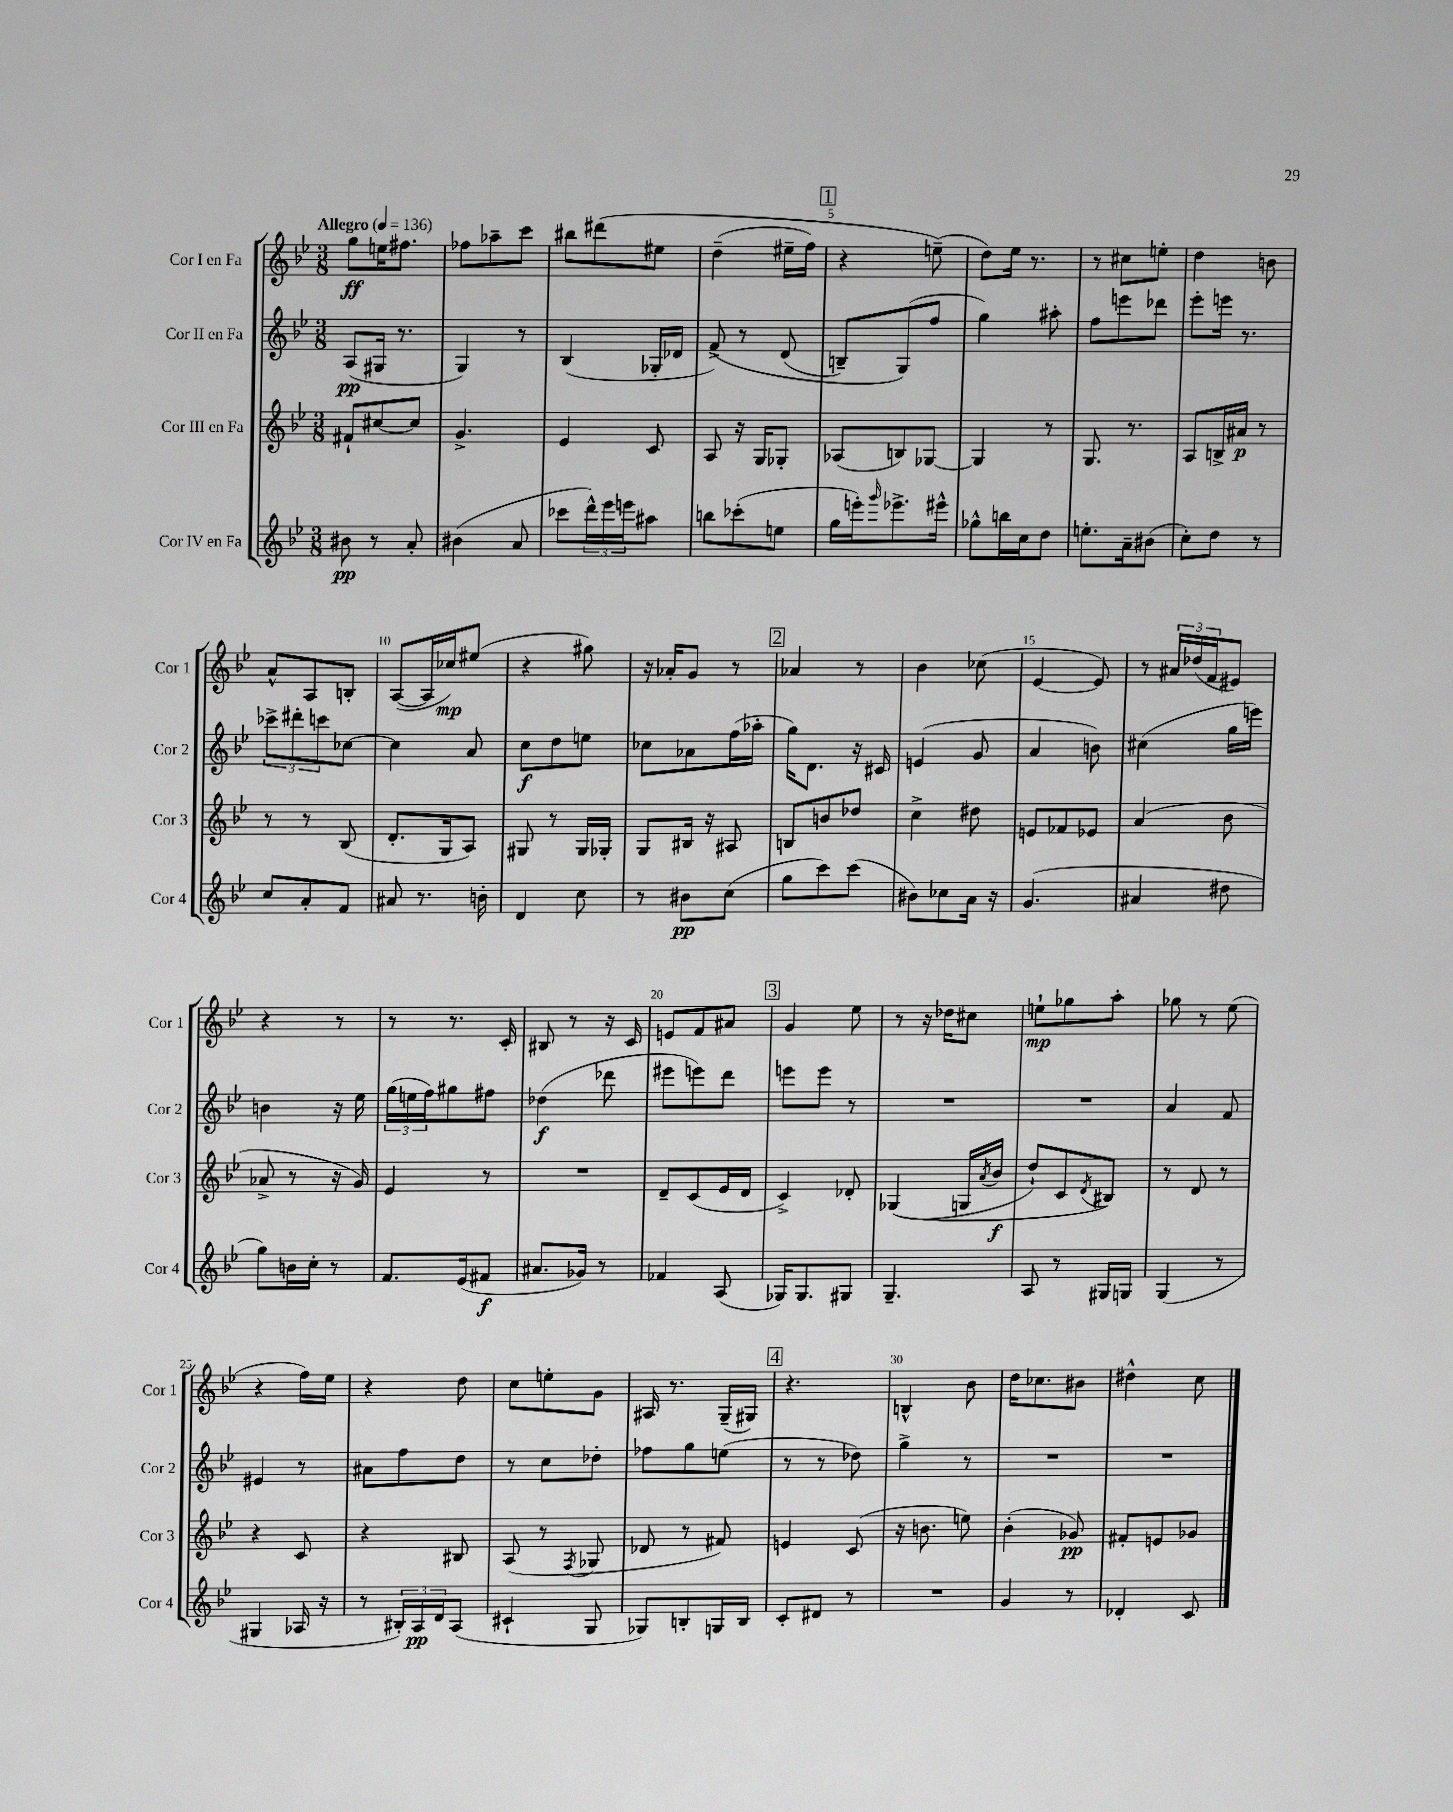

**kern	**kern	**kern	**kern
*staff4	*staff3	*staff2	*staff1
*clefG2	*clefG2	*clefG2	*clefG2
*k[b-e-]	*k[b-e-]	*k[b-e-]	*k[b-e-]
*M3/8	*M3/8	*M3/8	*M3/8
*MM136	*MM136	*MM136	*MM136
8b#	8f#`	(8A	8gg
8r	[8cc#	16G#	16ee
.	.	8.r	8.ff#
8a'	8cc#]	.	.
=	=	=	=
(4b#	4.g^	4G)	8ff-
.	.	.	8aa-~
8a	.	8r	8ccc
=	=	=	=
8ccc-	4e-	(4B-	8bb#
24ddd^^)	.	.	&(8ddd#
24eee-	.	.	.
24eee	.	.	.
8aa#	8c	16G-'	8ee#
.	.	16d-	.
=	=	=	=
8bb	8A	&(8f^)	(4dd~
(8ccc-'	16r	8r	.
.	16G	.	.
8ee	8G-'	(8d	16ee#~
.	.	.	16ff)
=	=	=	=
16gg	(8A-	8B~)	4r
16eee')	.	.	.
16qqggg	.	.	.
8.eee-^	8B)	(8G&)	.
.	[8G-	8ff	(8ee~&)
16eee#^^	.	.	.
=	=	=	=
8gg-^^	4G-]	4gg)	8dd)
16bb	.	.	16ee-
16cc	.	.	8.r
8dd	8r	8aa#'	.
=	=	=	=
8.ee'	8.G	8ff	8r
.	.	8eee	8cc#
16a~	8.r	.	.
(8b#	.	8ddd-	8ee'
=	=	=	=
8cc')	8A	8eee-'	4dd
8dd	16B^	16eee	.
.	16a#	8.r	.
8r	8r	.	8b
=	=	=	=
8cc	8r	12ccc-^	8a^^
.	.	12ddd#'	.
8a'	8r	.	8A
.	.	12ccc	.
8f	(8B-	[8cc-	8B'
=	=	=	=
8a#	8.d'	4cc-]	([8A
8.r	.	.	16A]
.	16G	.	16cc-)
.	8A)	8a	(8ee#
16b'	.	.	.
=	=	=	=
4d	8G#	8cc	4r
.	8r	8dd	.
8cc	16G#	8ee	8gg#)
.	16G-'	.	.
=	=	=	=
8r	8G	8cc-	16r
.	.	.	16a-'
8b#	16B#	8a-	8g
.	16r	.	.
(8cc	8A#	(16ff	8r
.	.	16aa-'	.
=	=	=	=
8gg	8B	16gg)	4a-
.	.	8.d	.
8ccc)	8b	.	.
(8ccc	8dd-	16r	8r
.	.	16c#	.
=	=	=	=
8b#)	4cc^	(4e	4b-
8cc-	.	.	.
16a	8dd#	8g	(8cc-
16r	.	.	.
=	=	=	=
(4.g	8e	4a	[4e-
.	8f-	.	.
.	8e-	8b)	8e-])
=	=	=	=
4a#	(4a	(4cc#	8r
.	.	.	24a#
.	.	.	(24dd-
.	.	.	24f
8dd#	8b-	16gg	8e#)
.	.	16eee)	.
=	=	=	=
8gg)	8a-^	4b	4r
16b	8r	.	.
16cc'	.	.	.
8r	16r	16r	8r
.	16g)	16ee-	.
=	=	=	=
8.f	4e-	(24gg	8r
.	.	24ee	.
.	.	24ff)	.
.	.	8gg#	8.r
(16e-	.	.	.
8f#	8r	8ff#	.
.	.	.	16c'
=	=	=	=
8.a#	4.r	(4dd-	8B#
.	.	.	8r
16g-)	.	.	.
8r	.	8ddd-	16r
.	.	.	16c
=	=	=	=
4f-	8d~	8eee#	8e
.	(8c	8eee)	8f
(8A	16e-	8ddd	8a#
.	16d	.	.
=	=	=	=
16G-)	4c^)	8eee	4g
8.G-	.	.	.
.	.	8eee	.
8G#	8d-'	8r	8ee-
=	=	=	=
4.G~	&((4G-	4.r	8r
.	.	.	16r
.	.	.	16dd-
.	16G	.	8cc#
.	8qa	.	.
.	16b-	.	.
=	=	=	=
8A	8dd`)	4.r	8ee`
8r	8c	.	8gg-
.	8qd	.	.
16G#	8B#&)	.	8aa'
16G	.	.	.
=	=	=	=
(4G	8r	4a	8gg-
.	8d	.	8r
8r	8r	8f	(8ee-
=	=	=	=
4G#	4r	4e#	4r
16A-	8c	8r	16ff)
16r	.	.	16ee-
=	=	=	=
8r	4r	8a#	4r
24B#')	.	8ff	.
24A	.	.	.
24d	.	.	.
(8A	8B#	8dd	8dd
=	=	=	=
4c#`	(8A	8r	8cc
.	8r	8cc	8ee'
.	8qF	.	.
8G	8G-	8dd-'	8g
=	=	=	=
8G-)	8d-	8ff-	16A#
.	.	.	8.r
8B'	8r	8gg	.
16G	8f#)	(8ee	(16G~
16B	.	.	16G#)
=	=	=	=
8c'	4e	8r	4.r
8d#	.	8r	.
8r	(8c	8dd-)	.
=	=	=	=
4.r	16r	4gg^	4B^^
.	8.b	.	.
.	8ee)	8r	8b-
=	=	=	=
4g	(4b-'	4.r	16dd
.	.	.	8.cc-
8r	8g-)	.	8b#
=	=	=	=
4d-'	8f#'	4.r	4dd#^^
.	8e	.	.
8c	8g-	.	8cc
==	==	==	==
*-	*-	*-	*-
